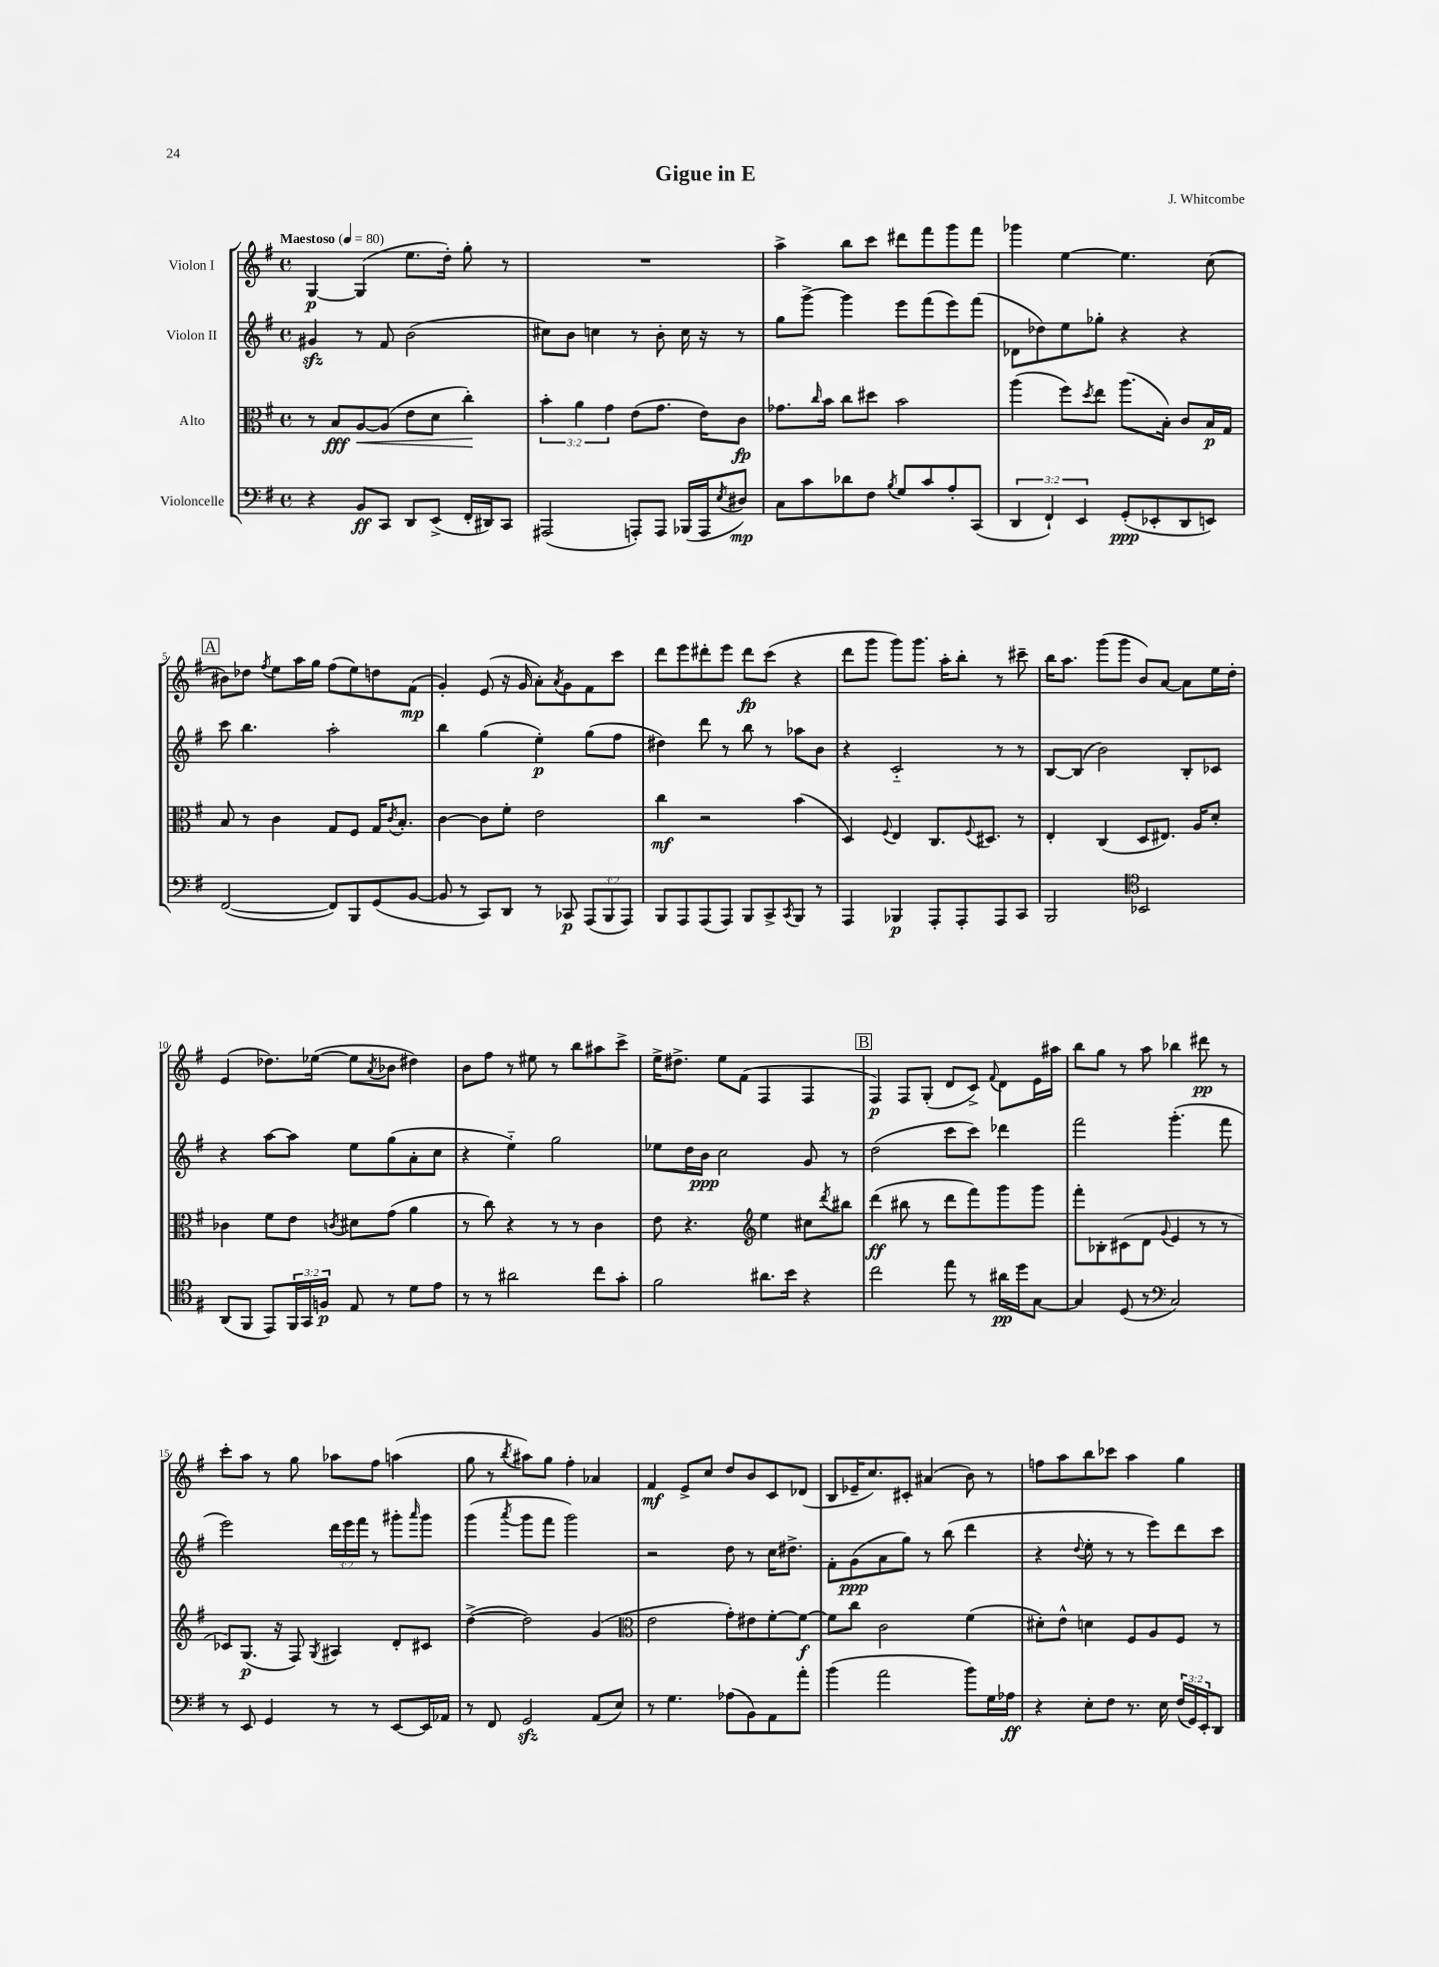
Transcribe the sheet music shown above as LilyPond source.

\header { title = "Gigue in E" composer = "J. Whitcombe" }
<<
\new StaffGroup <<
\new Staff = "s0" \with { instrumentName = "Violon I" } {
    \clef treble \key g \major \defaultTimeSignature \time 4/4 \tempo "Maestoso" 4 = 80
    g4~\p g4( e''8. d''16-.) g''8-. r8 |
    R1 |
    a''4-> b''8 c'''8 dis'''8 fis'''8 g'''8 fis'''8 |
    ges'''4 e''4~ e''4. c''8( |
    \mark \markup { \box "A" } bis'8) des''8 \acciaccatura { fis''8 } e''8 a''16 g''16 fis''8( e''8) d''8 fis'8\mp( |
    g'4-.) e'8( r16 g'16 a'8-.) \acciaccatura { a'8 } g'8 fis'8 c'''8 |
    d'''8 e'''8 dis'''8-. e'''8 dis'''8\fp c'''8( r4 |
    d'''8 g'''8 g'''8) g'''8. a''16-. b''8-. r8 cis'''8-- |
    b''16 a''8. g'''8( g'''8 b'8) a'8~ a'8 e''16 d''16-. |
    e'4( des''8.) ees''16~( ees''8 \acciaccatura { a'8 } bes'8 dis''4) |
    b'8 fis''8 r8 eis''8 r8 b''8 ais''8 c'''8-> |
    e''16-> dis''8.-> e''8 fis'8( fis4 fis4 |
    \mark \markup { \box "B" } fis4\p) fis8 g8-.( d'8 c'8->) \appoggiatura { fis'8 } d'8 e'16 ais''16 |
    b''8 g''8 r8 a''8 bes''4 dis'''8\pp r8 |
    c'''8-. a''8 r8 g''8 aes''8 fis''8 a''4( |
    g''8 r8 \acciaccatura { b''8 } ais''8) g''8 fis''4-. aes'4 |
    fis'4\mf e'8-> c''8 d''8 b'8 c'8 des'8( |
    b8 ees'16-- c''8.) cis'8-. ais'4( b'8) r8 |
    f''8 a''8 b''8 ces'''8 a''4 g''4 \bar "|." |
}
\new Staff = "s1" \with { instrumentName = "Violon II" } {
    \clef treble \key g \major \defaultTimeSignature \time 4/4 \override Staff.TupletNumber.text = #tuplet-number::calc-fraction-text
    gis'4\sfz r8 fis'8 b'2( |
    cis''8) b'8 c''4 r8 b'8-. c''16 r16 r8 |
    g''8 g'''8~-> g'''4 e'''8 fis'''8( e'''8) fis'''8( |
    des'8 des''8) e''8 ges''8-. r4 r4 |
    \mark \markup { \box "A" } c'''8 b''4. a''2-. |
    b''4 g''4( e''4-.\p) g''8( fis''8 |
    dis''4) d'''8 r8 b''8 r8 aes''8 b'8 |
    r4 c'2-_ r8 r8 |
    b8~ b8( b'2) b8-. ces'8 |
    r4 a''8~ a''8 e''8 g''8( a'8-. c''8 |
    r4 e''4-_) g''2 |
    ees''8 d''16 b'16\ppp c''2 g'8 r8 |
    \mark \markup { \box "B" } d''2( c'''8 c'''8) des'''4 |
    fis'''2 g'''4.-.( fis'''8 |
    e'''2) \tuplet 3/2 { d'''16 e'''16 fis'''16 } r8 gis'''8-. \grace { a'''16 } gis'''8 |
    g'''4( \acciaccatura { a'''8 } g'''8 fis'''8 g'''2) |
    r2 d''8 r8 c''16 dis''8.-> |
    fis'8-. g'8\ppp( a'8 g''8) r8 b''8( d'''4 |
    r4 \appoggiatura { d''8 } e''8-. r8 r8 e'''8) d'''8 c'''8 \bar "|." |
}
\new Staff = "s2" \with { instrumentName = "Alto" } {
    \clef alto \key g \major \defaultTimeSignature \time 4/4 \override Staff.TupletNumber.text = #tuplet-number::calc-fraction-text
    r8 b8\fff a8~\< a8( e'8 d'8 c''4-.\!) |
    \tuplet 3/2 { b'4-. a'4 g'4 } e'8( g'8. e'16) c'8\fp |
    ges'8. \grace { c''16 } b'16 c''8 dis''8 b'2 |
    a''4( fis''8) \acciaccatura { d''8 } e''8 a''8.( b16-.) c'8 b16\p g16 |
    \mark \markup { \box "A" } b8 r8 c'4 g8 fis8 g16 \acciaccatura { c'8 } b8.-. |
    c'4~ c'8 fis'8-. e'2 |
    c''4\mf r2 b'4( |
    d4) \appoggiatura { fis8 } e4 c8. \appoggiatura { fis8 } dis8. r8 |
    e4-. c4( d8 eis8.) a16 d'8-. |
    ces'4 fis'8 e'8 \acciaccatura { c'8 } dis'8 g'8( a'4 |
    r8 c''8) r4 r8 r8 c'4 |
    e'8 r4. \clef treble e''4 cis''8 \acciaccatura { d'''8 } bis''8 |
    \mark \markup { \box "B" } d'''4\ff( bis''8 r8 d'''8 fis'''8) g'''8 g'''8 |
    fis'''8-. bes8-. cis'8( d'8 \appoggiatura { g'8 } e'4 r8 r8 |
    ces'8) g8.\p( r16 fis8) \acciaccatura { g8 } ais4 d'8-. cis'8 |
    d''4~->( d''2) g'4( |
    \clef alto e'2 g'8-.) eis'8 fis'8~-. fis'8~\f |
    fis'8 c''8 c'2 fis'4( |
    dis'8-.) e'8-^ d'4 fis8 a8 fis8 r8 \bar "|." |
}
\new Staff = "s3" \with { instrumentName = "Violoncelle" } {
    \clef bass \key g \major \defaultTimeSignature \time 4/4 \override Staff.TupletNumber.text = #tuplet-number::calc-fraction-text
    r4 b,8\ff c,8 d,8 e,8->( fis,16-. dis,16) c,8 |
    ais,,2( a,,8-.) a,,8 bes,,16( a,,16 \acciaccatura { e8 } dis8\mp) |
    c8 c'8 des'8 fis8 \acciaccatura { b8 } g8 c'8 a8-. c,8( |
    \tuplet 3/2 { d,4 fis,4-!) e,4 } g,8-.\ppp( ees,8-. d,8 e,8) |
    \mark \markup { \box "A" } fis,2~( fis,8) b,,8 g,8( b,8~ |
    b,8 r8 c,8) d,8 r8 ces,8\p \tuplet 3/2 { a,,8( b,,8 a,,8) } |
    b,,8 a,,8 a,,8( a,,8) b,,8 c,8-> \acciaccatura { c,8 } b,,8 r8 |
    a,,4 bes,,4\p a,,8-. a,,8-. a,,8 c,8 |
    b,,2 \clef tenor bes,2 |
    a,8( fis,8 e,8) \tuplet 3/2 { fis,16 g,16 f16\p } e8 r8 d'8 e'8 |
    r8 r8 ais'2 c''8 g'8-. |
    fis'2 ais'8. b'16 r4 |
    \mark \markup { \box "B" } c''2 e''8 r8 ais'16\pp d''16 g8~ |
    g4 d8( r8 \clef bass c2) |
    r8 e,8 g,4 r8 r8 e,8~ e,16 aes,16 |
    r8 fis,8 g,2\sfz a,8( e8) |
    r8 g4. aes8( b,8) a,8 a'8-. |
    b'4( a'2 b'8) g16 aes16\ff |
    r4 e8-. fis8 r8. e16 \tuplet 3/2 { fis16( g,16) e,16-. } d,8 \bar "|." |
}
>>
>>
